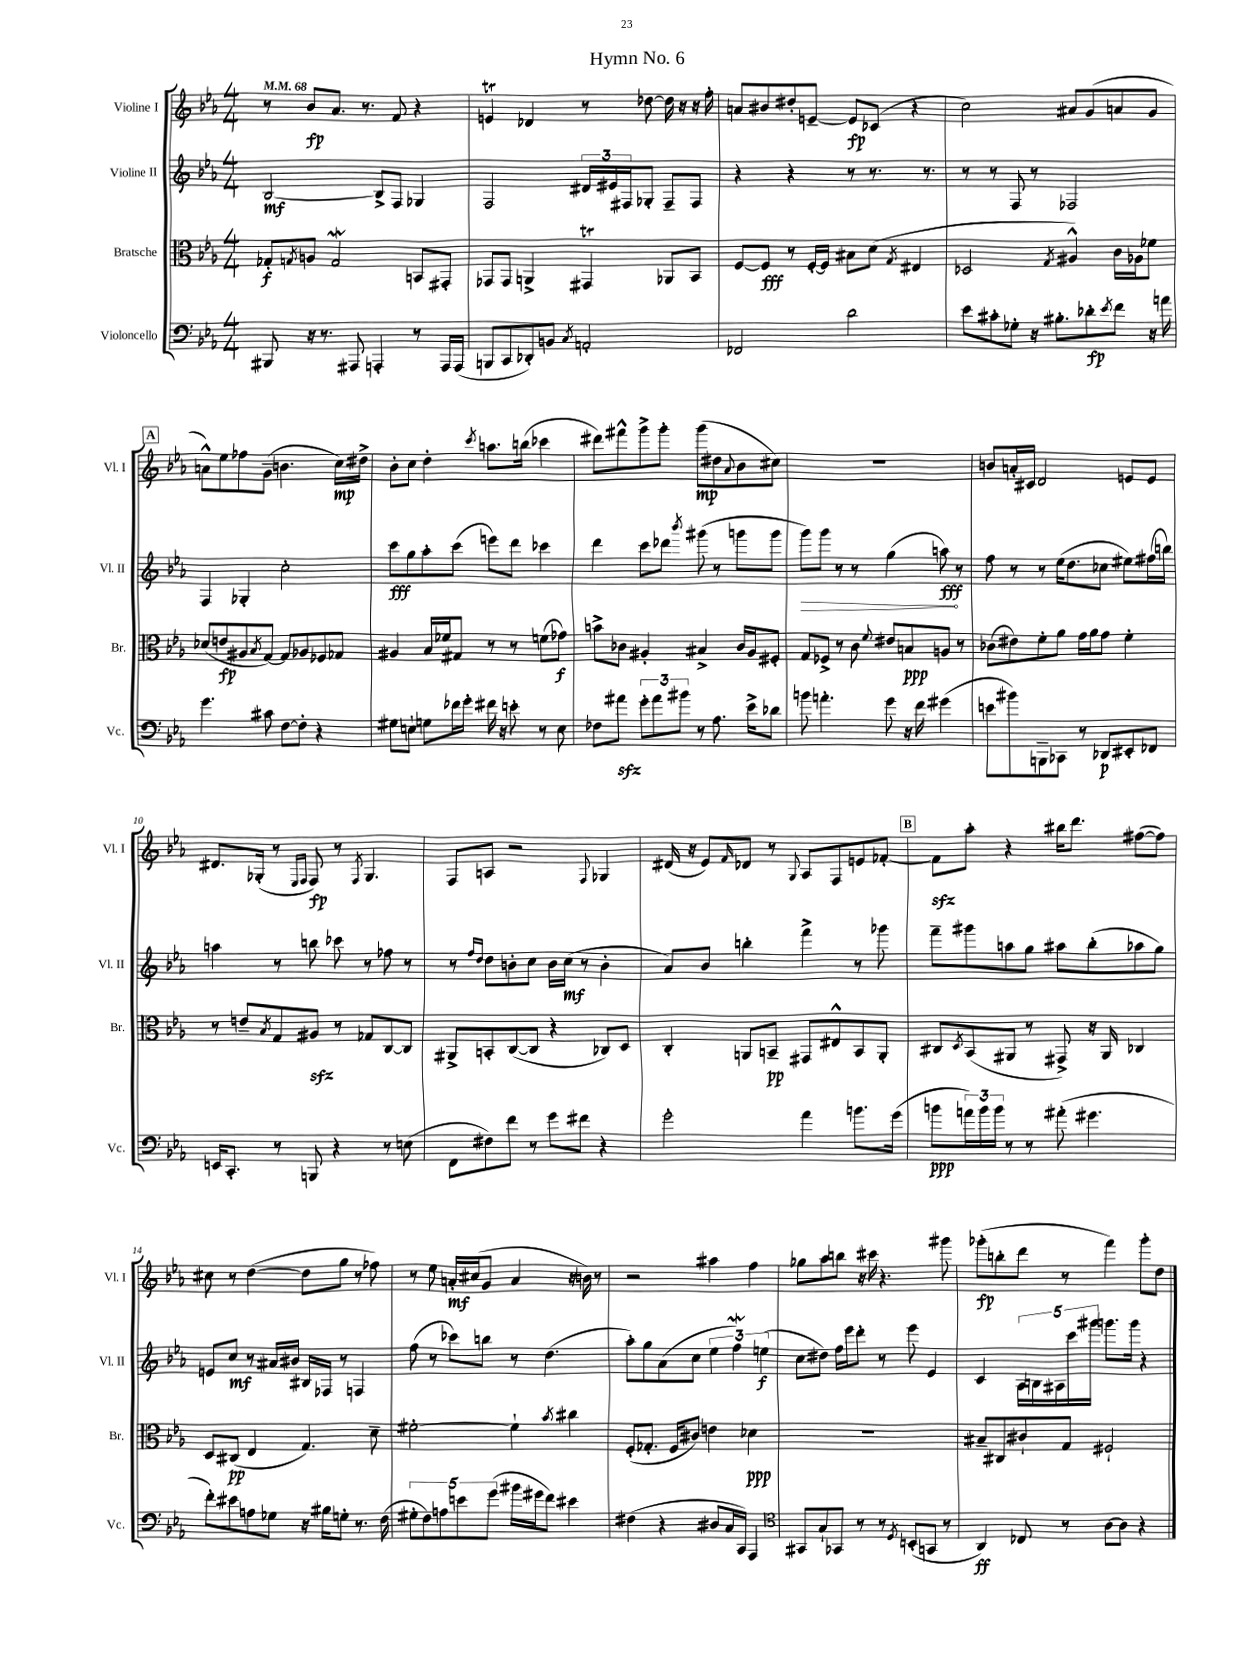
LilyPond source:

\header { title = "Hymn No. 6" }
<<
\new StaffGroup <<
\new Staff = "s0" \with { instrumentName = "Violine I" shortInstrumentName = "Vl. I" } {
    \clef treble \key ees \major \numericTimeSignature \time 4/4 \tempo 4 = 68
    r8 bes'8\fp aes'8. r8. f'8 r4 |
    e'4\trill des'4 r8 des''8~ des''16 r16 r16 f''16-. |
    a'8 bis'8 dis''8-. e'8~-- e'8\fp ces'8( r4 |
    c''2) ais'8 g'8( a'8 g'8 |
    \mark \markup { \box "A" } a'8-^) ees''8 fes''8 g'8--( b'4. c''16\mp) dis''16-> |
    bes'8-. c''8 d''4-. \acciaccatura { c'''8 } a''8. b''16( ces'''4 |
    dis'''8) fis'''8-^ g'''8-> g'''8-. g'''8\mp( dis''8 \appoggiatura { aes'8 } bes'8 cis''8) |
    R1 |
    b'8 a'16-. cis'16 d'2 e'8 e'8 |
    dis'8. ges16-.( r8 \grace { ees16 f16 } f8\fp) r8 \acciaccatura { f8 } ges4. |
    f8 a8 r2 \appoggiatura { f8 } ges4 |
    dis'16( r16 ees'8) \grace { f'16 } des'8 r8 \appoggiatura { g8 } aes8 f8 e'8 fes'8~-. |
    \mark \markup { \box "B" } fes'8\sfz aes''8-. r4 bis''16 d'''8. fis''8~( fis''8) |
    cis''8 r8 d''4~( d''8 g''8 r8 fes''8) |
    r8 ees''8 a'16-.\mf cis''16( g'8 a'4 r16 b'16) r8 |
    r2 ais''4 f''4 |
    ges''8 aes''8 b''8 r16 cis'''16 r4. gis'''8 |
    ges'''8-.\fp( b''8-. d'''8 r8 f'''4) ges'''8-. d''8 \bar "|." |
}
\new Staff = "s1" \with { instrumentName = "Violine II" shortInstrumentName = "Vl. II" } {
    \clef treble \key ees \major \numericTimeSignature \time 4/4
    bes2~\mf bes8-> f8 ges4 |
    f2 \tuplet 3/2 { dis'16 eis'16 fis16 } ges8-. fis8-- fis8 |
    r4 r4 r8 r8. r8. |
    r8 r8 f8 r8 fes2 |
    \mark \markup { \box "A" } f4 ges4-. c''2-. |
    c'''8\fff g''8 aes''8-. c'''8( e'''8) d'''8 ces'''4 |
    d'''4 c'''8 des'''8 \acciaccatura { bes'''8 } gis'''8( r8 g'''8 g'''8 |
    \once \override Hairpin.circled-tip = ##t g'''8\>) g'''8 r8 r8 g''4( a''8\fff\!) r8 |
    f''8 r8 r8 ees''16( d''8. ces''8 eis''8) fis''16( b''16) |
    a''4 r8 b''8 ces'''8 r8 fes''8 r8 |
    r8 \grace { f''16 d''16 } d''8 b'8-. c''8 b'16 c''16\mf( r8 b'4-. |
    aes'8) bes'8 b''4-. f'''4-> r8 ges'''8 |
    \mark \markup { \box "B" } f'''8-- gis'''8 a''8 g''8 ais''8 bes''8-.( aes''8 g''8) |
    e'8 c''8\mf r8 ais'16 bis'16 bis16 fes16 r8 f4 |
    f''8( r8 ces'''8) b''8 r8 d''4.( |
    aes''8-.) g''8 aes'8( c''8 \tuplet 3/2 { ees''4 f''4\mordent) e''4\f( } |
    c''8 dis''8) f''16 ees'''16 d'''8-. r8 ees'''8 ees'4 |
    c'4 \tuplet 5/4 { aes16 b16 ais16 c'''16 gis'''16 } g'''8. g'''16 r4 \bar "|." |
}
\new Staff = "s2" \with { instrumentName = "Bratsche" shortInstrumentName = "Br." } {
    \clef alto \key ees \major \numericTimeSignature \time 4/4
    ges8-.\f \acciaccatura { g8 } a8 g2\mordent b,8 gis,8-. |
    ges,8 ges,8 a,4-> gis,4\trill aes,8 bes,8 |
    f8~ f8\fff r8 f16~-. f16 bis8 d'8( \acciaccatura { g8 } eis4 |
    des2 \acciaccatura { g8 } ais4-^) c'16 aes16 fes'8 |
    \mark \markup { \box "A" } des'8( e'8\fp ais8 \acciaccatura { bes8 } g8~) g8 aes8 fes8 ges8 |
    ais4 bes16 fes'16 gis8 r8 r8 f'8( ges'8\f) |
    b'8-> ces'8 ais4-. bis4-> ces'16 ais16 fis8-. |
    g8 fes8-> r8 c'8 \appoggiatura { f'8 } eis'8 b8\ppp a8 r8 |
    ces'8( eis'8) f'8-. aes'8 g'16 aes'16 g'8 f'4-. |
    r8 e'8-- \acciaccatura { bes8 } g8 ais8\sfz r8 ges8 c8~ c8 |
    ais,8-> b,8-. c8~( c8 r4 ces8) d8 |
    c4-. a,8 b,8--\pp gis,8 eis8-^ b,8 a,8-. |
    \mark \markup { \box "B" } cis8 \acciaccatura { d8 } bes,8( ais,8 r8 gis,8->) r16 ais,16 ces4 |
    d8 cis8\pp( ees4 g4.) d'8-- |
    fis'2~-. fis'4-! \acciaccatura { bes'8 } cis''4 |
    f8-.( ges8.-. f16 cis'8) e'4 des'4\ppp |
    R1 |
    bis8-- cis8 cis'8-! g8 fis2-! \bar "|." |
}
\new Staff = "s3" \with { instrumentName = "Violoncello" shortInstrumentName = "Vc." } {
    \clef bass \key ees \major \numericTimeSignature \time 4/4
    bis,,8 r16 r8. ais,,8 a,,4-. r8 a,,16 a,,16( |
    b,,8 c,8 des,8-.) b,8 \acciaccatura { c8 } a,2-. |
    fes,2 d'2 |
    ees'8 cis'8-. ges8-. r16 bis8.-. des'8-.\fp \acciaccatura { ees'8 } f'8 r16 a'16 |
    \mark \markup { \box "A" } g'4. cis'8 f8~ f8-. r4 |
    gis8 e8-! g8 fes'16 g'16-. fis'16 r16 e'8-. r8 e8 |
    fes8 ais'8\sfz \tuplet 3/2 { g'8-. ais'8 bis'8 } r8 aes8. ees'16-> des'8 |
    b'8 a'4.-. g'8 r16 f'16 gis'4( |
    e'8 bis'8) b,,8-- ces,8 r8 des,8\p eis,8-. fes,8 |
    e,16 c,8.-. r8 b,,8 r4 r8 e8( |
    f,8 fis8) f'8 r8 g'8 fis'8 r4 |
    g'2-. aes'4 b'8. g'16( |
    \mark \markup { \box "B" } b'8\ppp \tuplet 3/2 { a'16) b'16 b'16 } r8 r8 ais'8-.( gis'4. |
    f'8-.) eis'8 a8 ges8 r16 bis16 g8-. r8. f16( |
    \tuplet 5/4 { gis8-. f8) a8 e'8 g'8( } bis'16 gis'16 f'8) eis'4 |
    fis4( r4 dis8 c16 c,16) aes,,4 |
    \clef tenor gis,8 g8-! ges,8 r8 r8 \acciaccatura { d8 } b,8-.( g,8 r8 |
    aes,4\ff) ces8 r8 aes8~ aes8 r4 \bar "|." |
}
>>
>>
